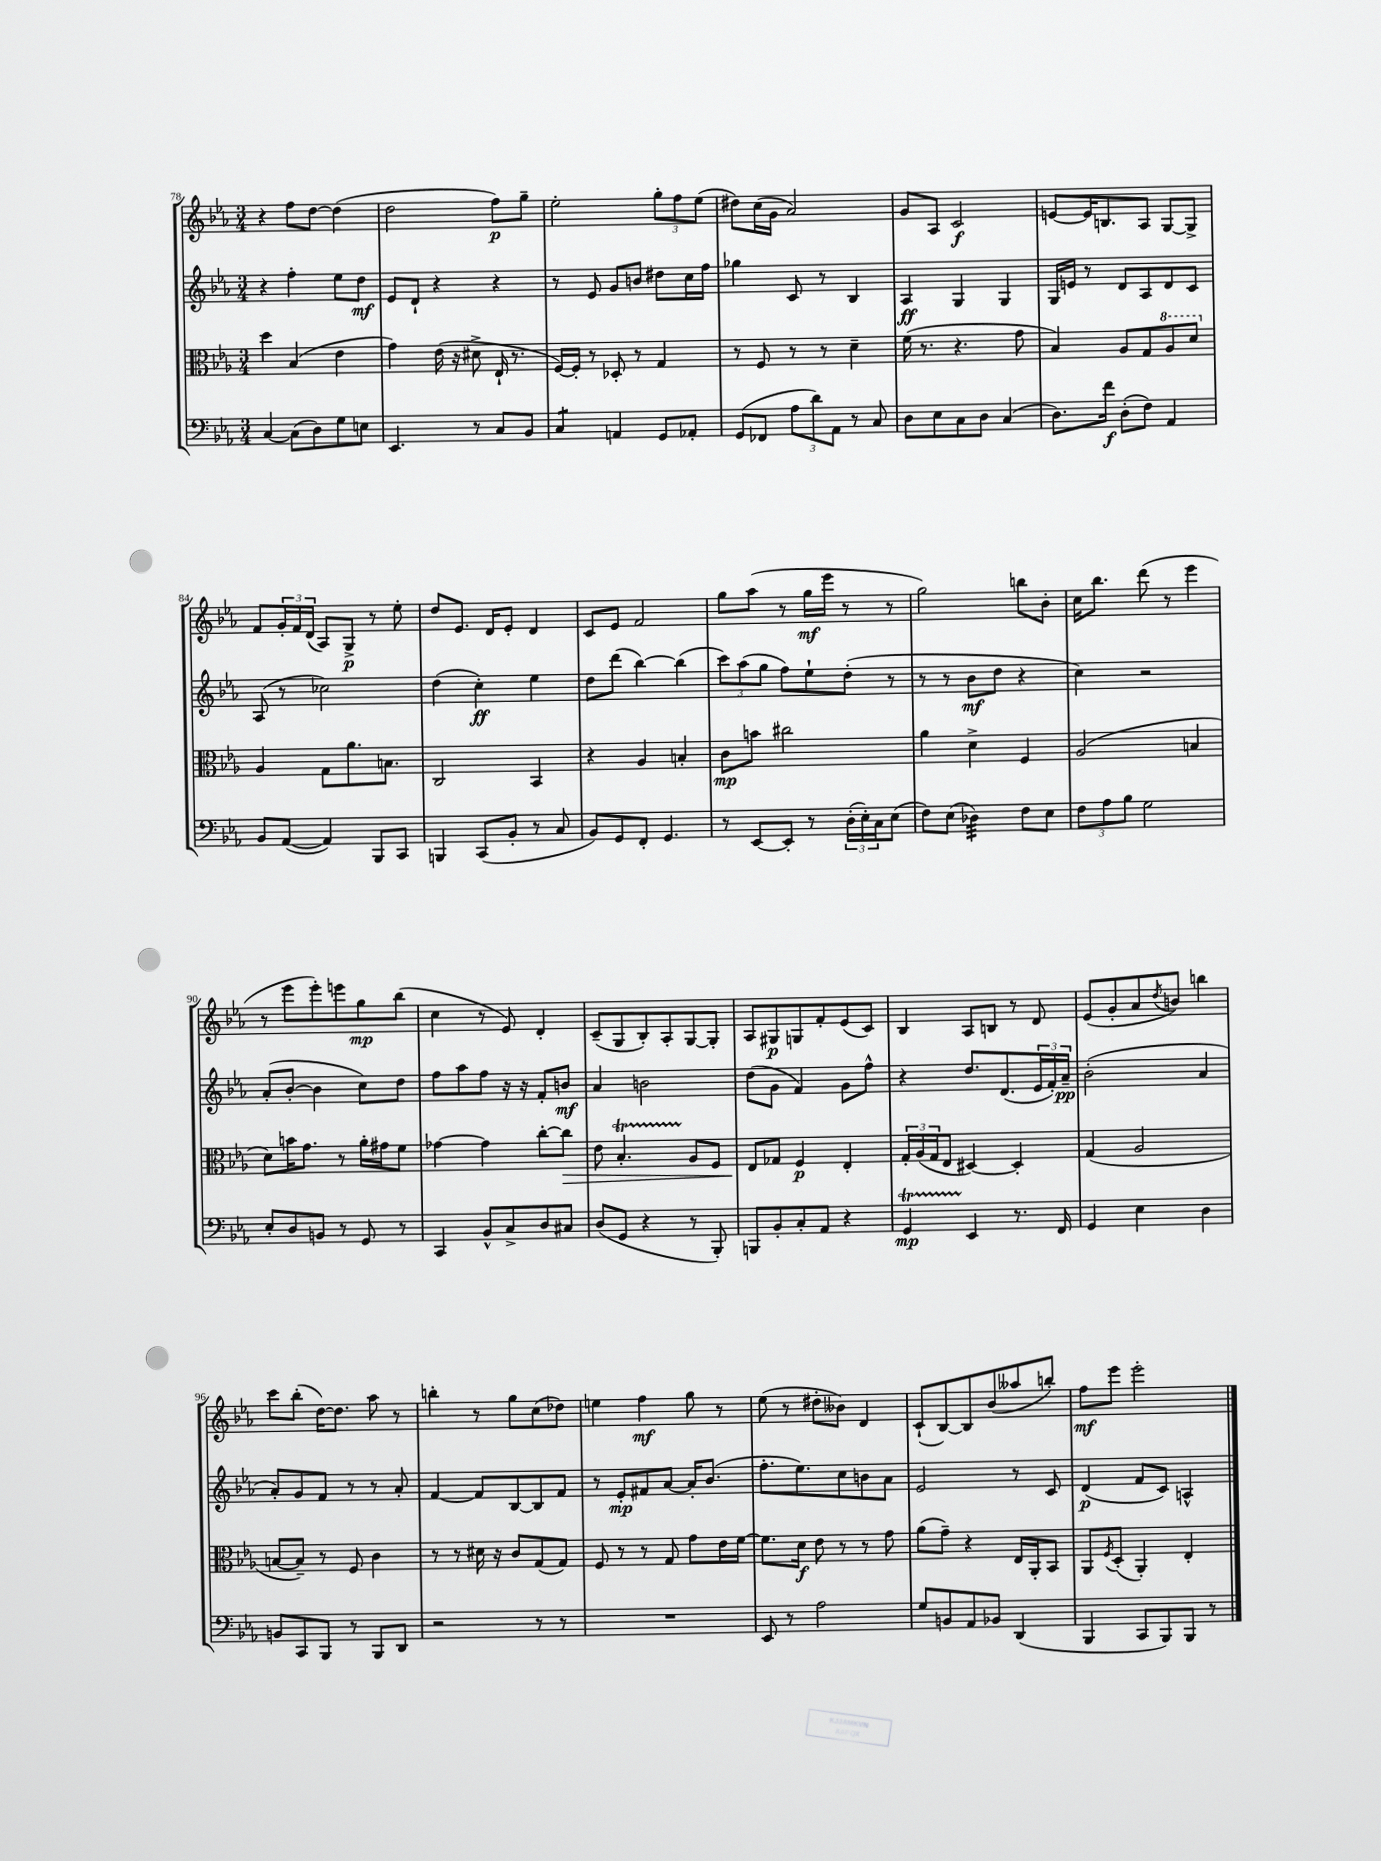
<<
\new StaffGroup <<
\new Staff = "s0" {
    \clef treble \key ees \major \numericTimeSignature \time 3/4
    r4 f''8 d''8~ d''4( |
    d''2 f''8\p) g''8-- |
    ees''2-. \tuplet 3/2 { g''8-. f''8 ees''8( } |
    dis''8) c''16( g'16 aes'2) |
    g'8 aes8 c'2\f |
    e'8~ e'16 b8. aes8 g8~ g8-> |
    f'8 \tuplet 3/2 { g'16-. f'16 d'16( } aes8) g8->\p r8 ees''8-. |
    d''8 ees'8. d'16 ees'8-. d'4 |
    c'8 ees'8 f'2 |
    g''8 aes''8( r8 g''16\mf ees'''16 r8 r8 |
    g''2) b''8 bes'8-. |
    c''16 bes''8. d'''8( r8 ees'''4 |
    r8 ees'''8 ees'''8-.) e'''8 g''8\mp bes''8( |
    c''4 r8 ees'8) d'4-. |
    c'8--( g8 bes8-.) aes8-. g8~ g8-. |
    aes8 gis8\p g8 f'8-. ees'8( c'8) |
    bes4 aes8 b8 r8 d'8 |
    ees'8( g'8-. aes'8 \acciaccatura { d''8 } b'8) b''4 |
    c'''8 bes''8-.( d''16~) d''8. aes''8 r8 |
    b''4-. r8 g''8 c''8( des''8) |
    e''4 f''4\mf g''8 r8 |
    ees''8( r8 dis''8-. beses'8) d'4 |
    c'8-!( bes8~) bes8 bes'8( aeses''8 b''8-.) |
    f''8\mf ees'''8 ees'''2-. \bar "|." |
}
\new Staff = "s1" {
    \clef treble \key ees \major \numericTimeSignature \time 3/4
    r4 f''4-. ees''8 d''8\mf |
    ees'8 d'8-! r4 r4 |
    r8 ees'8 g'8 b'8 dis''8 c''16 f''16 |
    ges''4 c'8 r8 bes4 |
    aes4\ff g4 g4 |
    g16 e'16 r8 d'8 aes8 d'8 c'8 |
    aes8( r8 ces''2) |
    d''4( c''4-.\ff) ees''4 |
    d''8 d'''8( bes''4~) bes''4( |
    \tuplet 3/2 { c'''8) aes''8( g''8 } f''8) ees''8-! d''8-.( r8 |
    r8 r8 bes'8\mf d''8 r4 |
    c''4) r2 |
    aes'8-.( bes'8~-. bes'4 c''8) d''8 |
    f''8 aes''8 f''8 r16 r16 f'8-. b'8\mf |
    aes'4 b'2 |
    d''8( g'8 f'4) g'8 f''8-^ |
    r4 d''8. d'8.( \tuplet 3/2 { ees'16 f'16-.) aes'16--\pp } |
    bes'2-.( aes'4 |
    aes'8-.) g'8 f'8 r8 r8 aes'8-. |
    f'4~ f'8 bes8~ bes8 f'8 |
    r8 ees'8-.\mp fis'8 aes'8~ aes'16-. bes'8.( |
    f''8.-. ees''8.) c''8 b'8 aes'8 |
    ees'2 r8 c'8 |
    d'4\p( f'8 c'8) a4-^ \bar "|." |
}
\new Staff = "s2" {
    \clef alto \key ees \major \numericTimeSignature \time 3/4
    d''4 bes4( ees'4 |
    g'4) ees'16( r16 dis'8-> ees16-! r8. |
    f16~) f16-. r8 des8-. r8 g4 |
    r8 f8 r8 r8 d'4-- |
    f'16( r8. r4. g'8 |
    bes4) aes8 g8 \ottava #1 aes'8 d''8 \ottava #0 |
    aes4 g8 aes'8. b8. |
    c2 bes,4 |
    r4 aes4 b4-. |
    c'8\mp b'8 cis''2 |
    aes'4 d'4-> f4 |
    aes2( b4 |
    d'8) b'16 g'8. r8 aes'16-. gis'16 f'8 |
    ges'4~ ges'4 c''8~-. c''8\> |
    ees'8 bes4.-.\startTrillSpan aes8\stopTrillSpan f8 |
    ees8\! ges8 f4\p ees4-. |
    \tuplet 3/2 { g16-. aes16( g16 } ees8 dis4~) dis4-. |
    g4( aes2 |
    b8~ b8--) r8 f8 c'4 |
    r8 r8 dis'16 r16 c'8 g8( g8) |
    f8 r8 r8 g8 g'8 ees'16 f'16~ |
    f'8. d'16\f ees'8 r8 r8 g'8 |
    aes'8( g'8--) r4 ees16 aes,16-. bes,8 |
    aes,8 \acciaccatura { f8 } d8-.( aes,4-.) ees4-. \bar "|." |
}
\new Staff = "s3" {
    \clef bass \key ees \major \numericTimeSignature \time 3/4
    c4~ c8( d8) g8 e8 |
    ees,4. r8 c8 bes,8 |
    c4:8 a,4 g,8 aes,8-. |
    g,8( fes,8 \tuplet 3/2 { aes8 d'8) aes,8 } r8 c8 |
    d8 ees8 c8 d8 c4( |
    d8.) f'16\f d8-.( f8) aes,4 |
    bes,8 aes,8~( aes,4) bes,,8 c,8 |
    b,,4 c,8( bes,8-. r8 c8 |
    bes,8) g,8 f,8-. g,4. |
    r8 ees,8~ ees,8-. r8 \tuplet 3/2 { d16-.( ees16-.) c16 } ees8( |
    f8) ees8( des4:32) f8 ees8 |
    \tuplet 3/2 { f8 aes8 bes8 } g2 |
    ees8-. d8 b,8 r8 g,8 r8 |
    c,4 bes,8-^ c8-> d8 cis8 |
    d8( g,8 r4 r8 bes,,8-.) |
    b,,8 bes,8-. c8-. aes,8 r4 |
    g,4\startTrillSpan\mp ees,4\stopTrillSpan r8. f,16 |
    g,4 ees4 d4 |
    b,8 c,8 bes,,8 r8 bes,,8 d,8 |
    r2 r8 r8 |
    R2. |
    ees,8 r8 aes2 |
    g8 b,8 aes,8 bes,8 d,4( |
    bes,,4 c,8 bes,,8) bes,,8 r8 \bar "|." |
}
>>
>>
\layout { \context { \Score currentBarNumber = #78 } }
